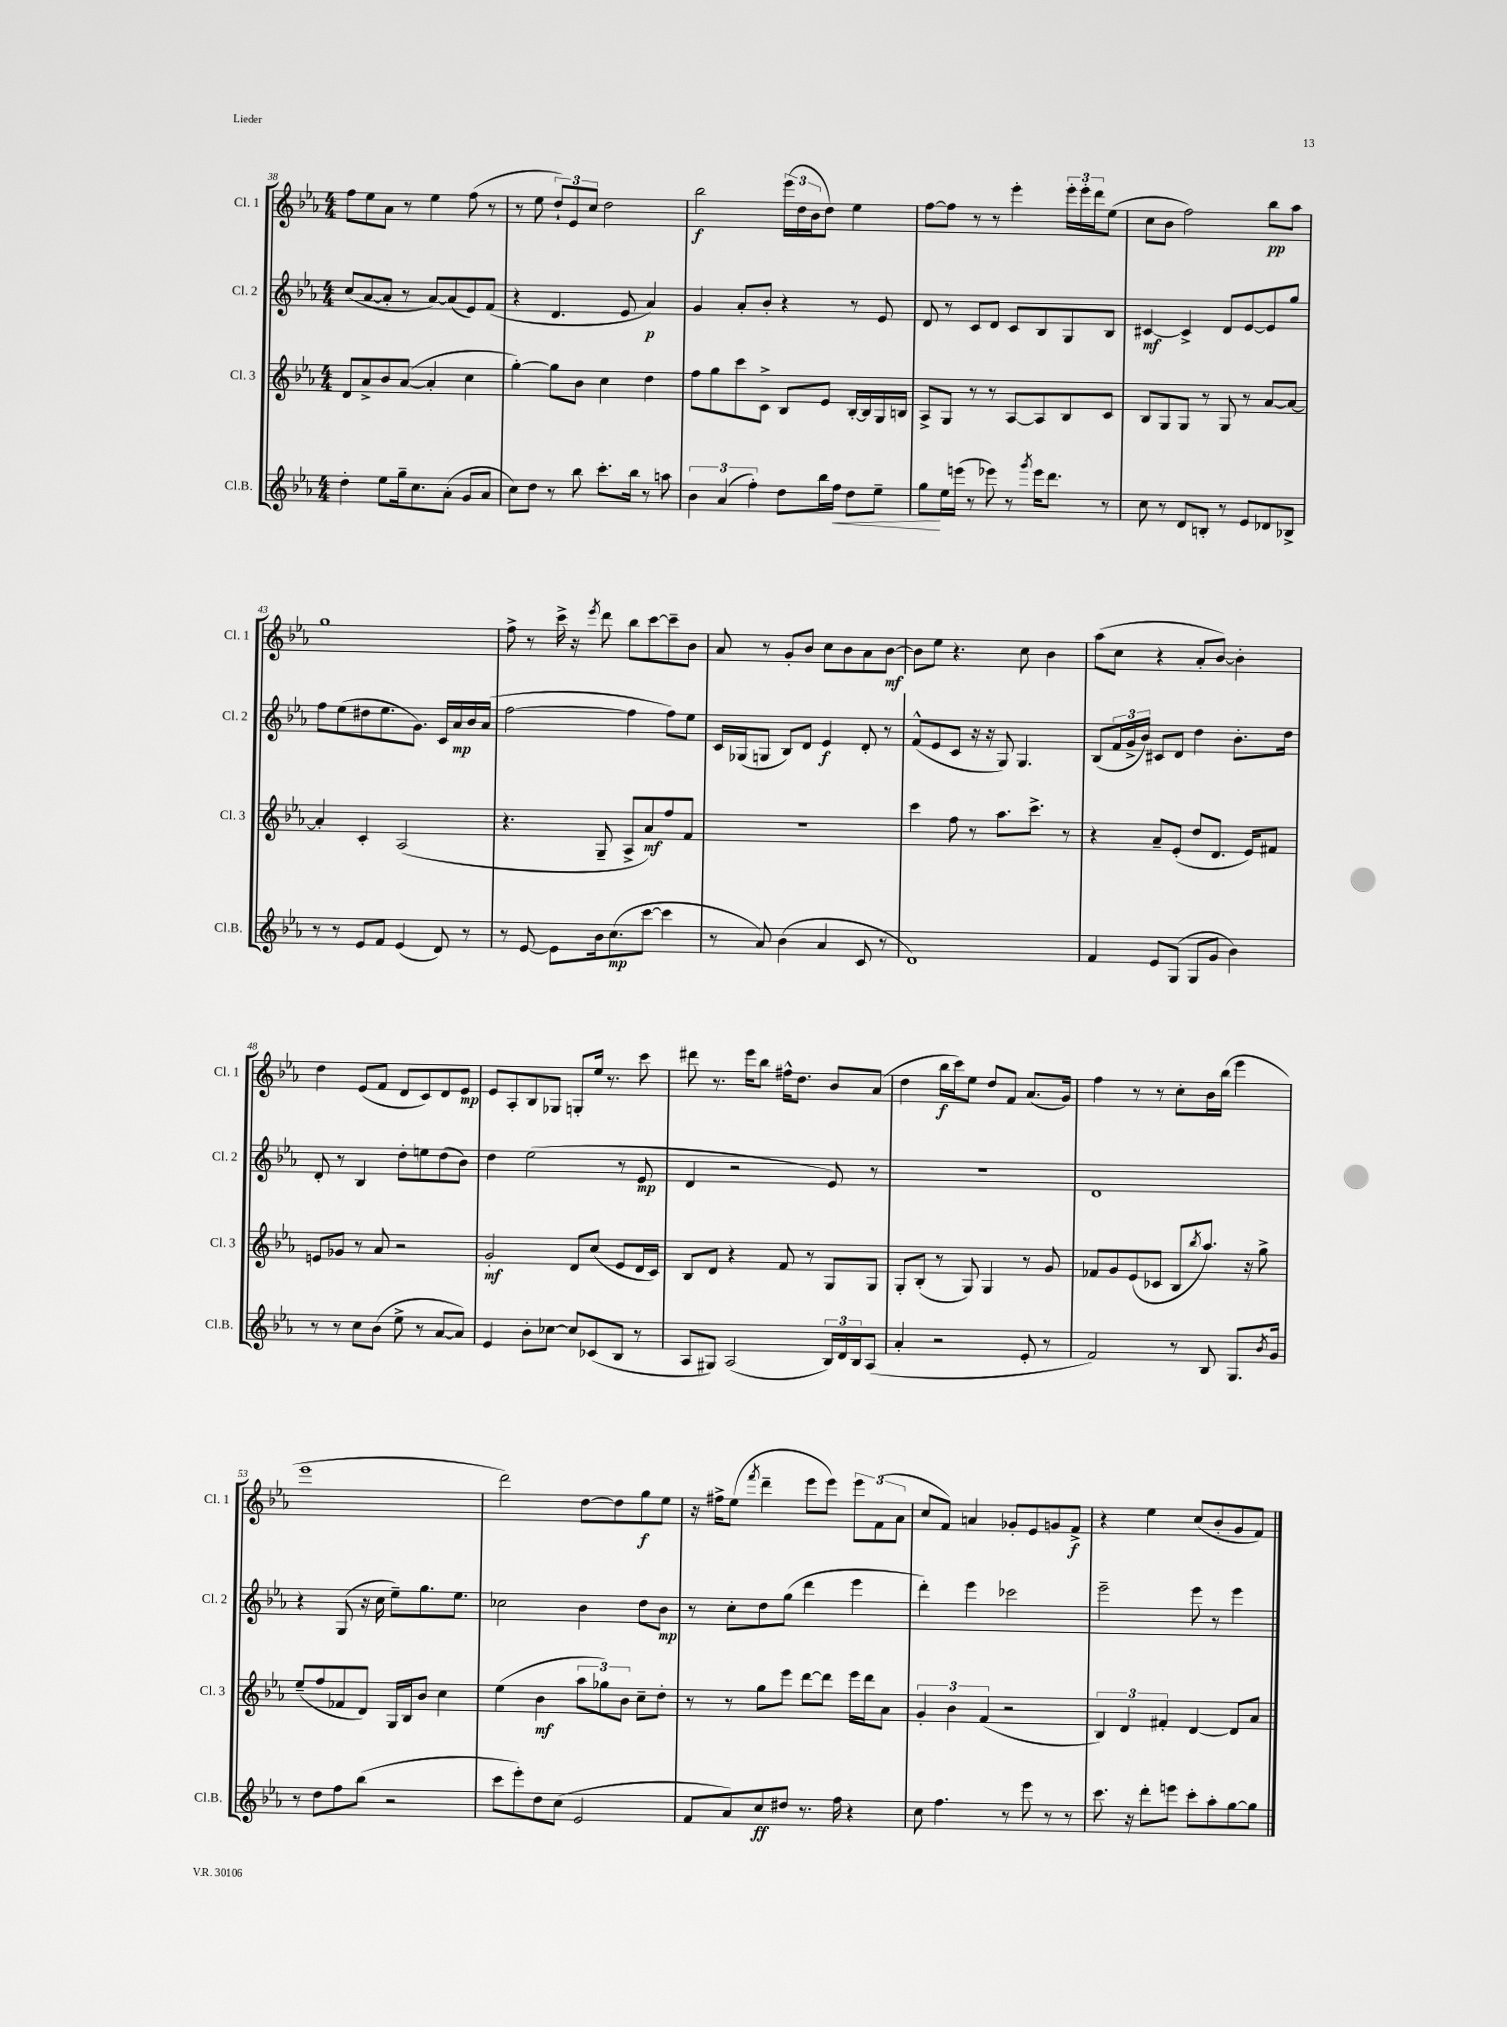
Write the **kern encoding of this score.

**kern	**dynam	**kern	**dynam	**kern	**dynam	**kern	**dynam
*part4	*part4	*part3	*part3	*part2	*part2	*part1	*part1
*staff4	*staff4	*staff3	*staff3	*staff2	*staff2	*staff1	*staff1
*I"Cl.B.	*	*I"Cl. 3	*	*I"Cl. 2	*	*I"Cl. 1	*
*I'Cl.B.	*	*I'Cl. 3	*	*I'Cl. 2	*	*I'Cl. 1	*
*clefG2	*	*clefG2	*	*clefG2	*	*clefG2	*
*k[b-e-a-]	*	*k[b-e-a-]	*	*k[b-e-a-]	*	*k[b-e-a-]	*
*M4/4	*	*M4/4	*	*M4/4	*	*M4/4	*
=38	=38	=38	=38	=38	=38	=38	=38
4dd'\	.	8d/L	.	(8cc/L	.	8ff\L	.
.	.	8a-^/	.	[8a-/	.	8ee-\	.
8ee-\L	.	8b-/	.	8a-'/J]	.	8a-\J	.
16gg~\k	.	([8a-/J	.	8r	.	8r	.
8.cc\	.	.	.	.	.	.	.
.	.	4a-'/]	.	[8a-/L)	.	4ee-\	.
(8a-'\J	.	.	.	(8a-/]	.	.	.
8g/L	.	4cc\	.	8e-/)	.	(8ff\	.
8a-/J	.	.	.	(8f/J	.	8r	.
=39	=39	=39	=39	=39	=39	=39	=39
8cc\L)	.	[4gg'\)	.	4r	.	8r	.
8dd\J	.	.	.	.	.	8ee-\	.
8r	.	8gg\L]	.	4.d/	.	12dd`/L)	.
.	.	.	.	.	.	12e-/	.
8bb-\	.	8b-\J	.	.	.	.	.
.	.	.	.	.	.	12cc/J	.
8.ccc'\L	.	4cc\	.	.	.	2dd\	.
.	.	.	.	8e-/	.	.	.
16bb-\Jk	.	.	.	.	.	.	.
8r	.	4dd\	.	4a-/)	p	.	.
8aan\	.	.	.	.	.	.	.
=40	=40	=40	=40	=40	=40	=40	=40
6b-\	.	8ff\L	.	4g/	.	2bb-\	f
.	.	8gg\	.	.	.	.	.
(6a-/	.	.	.	.	.	.	.
.	.	8ccc\	.	8a-'/L	.	.	.
6ff'\)	.	.	.	.	.	.	.
.	.	8c^\J	.	8b-'/J	.	.	.
8dd\L	.	8B-/L	.	4r	.	(24eee-\LL	.
.	.	.	.	.	.	24dd\	.
.	.	.	.	.	.	24b-\J	.
16bb-\L	.	8e-/J	.	.	.	8dd\J)	.
!	!LO:HP:b	!	!	!	!	!	!
16ff\JJ	<	.	.	.	.	.	.
8dd\L	.	[16B-'/LL	.	8r	.	4ee-\	.
.	.	16B-/]	.	.	.	.	.
8ee-~\J	.	16G/	.	8e-/	.	.	.
.	.	16Bn/JJ	.	.	.	.	.
=41	=41	=41	=41	=41	=41	=41	=41
8gg\L	.	8A-^/L	.	8d/	.	[8ff\L	.
16ee-\L	[	8G/J	.	8r	.	8ff\J]	.
(16eeen\JJ	.	.	.	.	.	.	.
8r	.	8r	.	8c/L	.	8r	.
8eee-X\)	.	8r	.	8d/J	.	8r	.
8r	.	[8A-/L	.	8c/L	.	4eee-'\	.
8qggg/	.	.	.	.	.	.	.
16eee-\KL	.	8A-/]	.	8B-/	.	.	.
8.ddd\J	.	.	.	.	.	.	.
.	.	8B-/	.	8G/	.	24eee-'\LL	.
.	.	.	.	.	.	24eee-'\	.
.	.	.	.	.	.	24ddd\J	.
8r	.	8c/J	.	8B-/J	.	(8ee-\J	.
=42	=42	=42	=42	=42	=42	=42	=42
8cc\	.	8B-/L	.	[4c#X/	mf	8cc\L	.
8r	.	8G/	.	.	.	8b-\J	.
8d/L	.	8G/J	.	4c#^/]	.	2ff\)	.
8Bn'/J	.	8r	.	.	.	.	.
8r	.	8G/	.	8d/L	.	.	.
8e-/L	.	8r	.	[8e-/	.	.	.
8d-X/	.	[8a-/L	.	8e-/]	.	8bb-\L	pp
8B-X^/J	.	8a-/J_	.	8gg/J	.	8aa-\J	.
!!LO:LB:g=z
=43	=43	=43	=43	=43	=43	=43	=43
8r	.	4a-'/]	.	8ff\L	.	1gg	.
8r	.	.	.	(8ee-\	.	.	.
8e-/L	.	4c'/	.	8dd#X\	.	.	.
8f/J	.	.	.	8.ee-\	.	.	.
(4e-/	.	(2A-/	.	.	.	.	.
.	.	.	.	8.g\J)	.	.	.
8d/)	.	.	.	16c/LL	.	.	.
.	.	.	.	16a-/	mp	.	.
8r	.	.	.	16b-/	.	.	.
.	.	.	.	(16a-/JJ	.	.	.
=44	=44	=44	=44	=44	=44	=44	=44
8r	.	4.r	.	[2ff\	.	8ff^\	.
[8e-/	.	.	.	.	.	8r	.
8e-\L]	.	.	.	.	.	16ccc^\	.
.	.	.	.	.	.	16r	.
.	.	.	.	.	.	8qeee-/	.
16b-\k	.	8G~/	.	.	.	8ddd\	.
(8.cc\	mp	.	.	.	.	.	.
.	.	8A-^/L	.	4ff\]	.	8bb-\L	.
[8ccc\J	.	8a-/)	mf	.	.	[8ccc\	.
4ccc\]	.	8ff/	.	8ff\L)	.	8ccc~\]	.
.	.	8f/J	.	8ee-\J	.	8b-\J	.
=45	=45	=45	=45	=45	=45	=45	=45
8r	.	1r	.	16c/LL	.	8a-/	.
.	.	.	.	(16G-X/J	.	.	.
8a-/)	.	.	.	8Gn/J	.	8r	.
(4b-\	.	.	.	8B-/L)	.	8g'/L	.
.	.	.	.	8d/J	.	8b-/J	.
4a-/	.	.	.	4e-/	f	8cc\L	.
.	.	.	.	.	.	8b-\	.
8c/	.	.	.	8d'/	.	8a-\	.
8r	.	.	.	8r	.	[8b-\J	mf
=46	=46	=46	=46	=46	=46	=46	=46
1d)	.	4ccc\	.	(8f^^/L	.	8b-\L]	.
.	.	.	.	8e-/	.	8ee-\J	.
.	.	8ff\	.	8c/J	.	4.r	.
.	.	8r	.	16r	.	.	.
.	.	.	.	16r	.	.	.
.	.	8.aa-\L	.	8G/)	.	.	.
.	.	.	.	4.G/	.	8cc\	.
.	.	8.ccc^\J	.	.	.	.	.
.	.	.	.	.	.	4b-\	.
.	.	8r	.	.	.	.	.
=47	=47	=47	=47	=47	=47	=47	=47
4f/	.	4r	.	(8B-/L	.	(8aa-\L	.
.	.	.	.	24f/L	.	8cc\J	.
.	.	.	.	24g^/	.	.	.
.	.	.	.	24b-/JJ)	.	.	.
8e-/L	.	8a-~/L	.	8c#X/L	.	4r	.
(8G/J	.	(8e-'/J	.	8d/J	.	.	.
8G/L	.	8dd/L	.	4dd\	.	8a-'/L	.
8g/J	.	8.d/J	.	.	.	[8b-/J)	.
4b-\)	.	.	.	8.b-'\L	.	4b-'\]	.
.	.	16e-/KL)	.	.	.	.	.
.	.	8f#X/J	.	.	.	.	.
.	.	.	.	16dd\Jk	.	.	.
!!LO:LB:g=z
=48	=48	=48	=48	=48	=48	=48	=48
8r	.	8en/L	.	8d'/	.	4dd\	.
8r	.	8g-X/J	.	8r	.	.	.
8cc\L	.	8r	.	4B-/	.	(8e-/L	.
(8b-\J	.	8a-/	.	.	.	8f/J	.
8ee-^\	.	2r	.	8dd'\L	.	8d/L	.
8r	.	.	.	8een\	.	8c/)	.
[8a-/L	.	.	.	(8dd\	.	8d/	.
8a-/J])	.	.	.	8b-\J)	.	8e-/J	mp
=49	=49	=49	=49	=49	=49	=49	=49
4e-/	.	2g'/	mf	4dd\	.	8e-/L	.
.	.	.	.	.	.	8A-'/	.
8b-'\L	.	.	.	(2ee-\	.	8B-/	.
[8cc-X\J	.	.	.	.	.	8G-X/J	.
8cc-/L]	.	8d/L	.	.	.	8Gn'/L	.
(8c-X/	.	(8cc/J	.	.	.	16ee-/Jk	.
.	.	.	.	.	.	8.r	.
8B-/J	.	8e-/L	.	8r	.	.	.
8r	.	16d/L	.	8e-/	mp	8ccc\	.
.	.	16c/JJ)	.	.	.	.	.
=50	=50	=50	=50	=50	=50	=50	=50
8A-/L	.	8B-/L	.	4d/	.	8ddd#X\	.
8G#X/J)	.	8d/J	.	.	.	8.r	.
(2A-/	.	4r	.	2r	.	.	.
.	.	.	.	.	.	16eee-\KL	.
.	.	.	.	.	.	8bb-\J	.
.	.	8f/	.	.	.	16ff#X^^\KL	.
.	.	.	.	.	.	8.dd\J	.
.	.	8r	.	.	.	.	.
24B-/LL)	.	8G/L	.	8e-/)	.	8b-/L	.
24d/	.	.	.	.	.	.	.
24B-/J	.	.	.	.	.	.	.
(8A-/J	.	8G/J	.	8r	.	(8a-/J	.
=51	=51	=51	=51	=51	=51	=51	=51
4a-'/	.	8G'/L	.	1r	.	4dd\	.
.	.	(8B-'/J	.	.	.	.	.
2r	.	8r	.	.	.	16bb-\LL	f
.	.	.	.	.	.	16ccc\J)	.
.	.	8G/)	.	.	.	8ee-\J	.
.	.	4G/	.	.	.	8dd/L	.
.	.	.	.	.	.	8f/J	.
8e-'/	.	8r	.	.	.	(8.a-/L	.
8r	.	8g/	.	.	.	.	.
.	.	.	.	.	.	16g/Jk)	.
=52	=52	=52	=52	=52	=52	=52	=52
2f/)	.	8f-X/L	.	1d	.	4ff\	.
.	.	8g/	.	.	.	.	.
.	.	(8e-/	.	.	.	8r	.
.	.	8c-X/J	.	.	.	8r	.
8r	.	8B-/L	.	.	.	8cc'\L	.
.	.	8qbb-/	.	.	.	.	.
8B-/	.	8.aa-/J)	.	.	.	16b-\L	.
.	.	.	.	.	.	(16bb-\JJ	.
8.G/L	.	.	.	.	.	4eee-\	.
.	.	16r	.	.	.	.	.
.	.	8gg^\	.	.	.	.	.
8qb-/	.	.	.	.	.	.	.
16g/Jk	.	.	.	.	.	.	.
!!LO:LB:g=z
=53	=53	=53	=53	=53	=53	=53	=53
8r	.	(8ee-~/L	.	4r	.	1eee-	.
8dd\L	.	8ff/	.	.	.	.	.
8ff\	.	8f-X/	.	(8G/	.	.	.
(8bb-\J	.	8d/J)	.	16r	.	.	.
.	.	.	.	16cc\	.	.	.
2r	.	16G/LL	.	8ee-~\L)	.	.	.
.	.	16B-/J	.	.	.	.	.
.	.	8b-/J	.	8.gg\	.	.	.
.	.	4cc\	.	.	.	.	.
.	.	.	.	8.ee-\J	.	.	.
=54	=54	=54	=54	=54	=54	=54	=54
8ccc\L	.	(4ee-\	.	2cc-X\	.	2ddd\)	.
8eee-'\)	.	.	.	.	.	.	.
8dd\	.	4b-\	mf	.	.	.	.
(8cc\J	.	.	.	.	.	.	.
2e-/	.	12aa-\L	.	4b-\	.	[8dd\L	.
.	.	12gg-X\)	.	.	.	.	.
.	.	.	.	.	.	8dd\]	.
.	.	12b-\J	.	.	.	.	.
.	.	8cc~\L	.	8dd\L	.	8gg\	f
.	.	8dd'\J	.	8b-\J	mp	8ee-\J	.
=55	=55	=55	=55	=55	=55	=55	=55
8f/L	.	8r	.	8r	.	16r	.
.	.	.	.	.	.	16ff#X^\KL	.
8a-/)	.	8r	.	8cc'\L	.	(8ee-\J	.
.	.	.	.	.	.	8qfff/	.
8cc/	ff	8gg\L	.	8dd\	.	4ddd~\	.
8dd#X/J	.	8eee-\J	.	(8gg\J	.	.	.
8.r	.	[8ddd\L	.	4ddd\	.	8eee-\L	.
.	.	8ddd\J]	.	.	.	8eee-\J)	.
16ff\	.	.	.	.	.	.	.
4r	.	16eee-\LL	.	4eee-\	.	12eee-\L	.
.	.	16ddd\J	.	.	.	.	.
.	.	.	.	.	.	(12f\	.
.	.	8a-\J	.	.	.	.	.
.	.	.	.	.	.	12a-\J	.
=56	=56	=56	=56	=56	=56	=56	=56
8cc\	.	6g'/	.	4ddd'\)	.	8cc/L	.
4.ff\	.	.	.	.	.	8f/J)	.
.	.	6b-\	.	.	.	.	.
.	.	.	.	4eee-\	.	4an/	.
.	.	(6f/	.	.	.	.	.
8r	.	2r	.	2ccc-X\	.	8g-X'/L	.
8eee-\	.	.	.	.	.	8e-/	.
8r	.	.	.	.	.	8gn/	.
8r	.	.	.	.	.	8f^/J	f
=57	=57	=57	=57	=57	=57	=57	=57
8.ccc\	.	6B-/)	.	2eee-~\	.	4r	.
.	.	6d/	.	.	.	.	.
16r	.	.	.	.	.	.	.
8ddd'\L	.	.	.	.	.	4ee-\	.
.	.	6f#X'/	.	.	.	.	.
8eeen\J	.	.	.	.	.	.	.
8ccc'\L	.	[4d/	.	8eee-\	.	(8cc/L	.
8aa-'\	.	.	.	8r	.	8b-'/	.
[8gg\	.	8d/L]	.	4eee-\	.	8g/	.
8gg\J]	.	8a-/J	.	.	.	8f/J)	.
==	==	==	==	==	==	==	==
*-	*-	*-	*-	*-	*-	*-	*-
